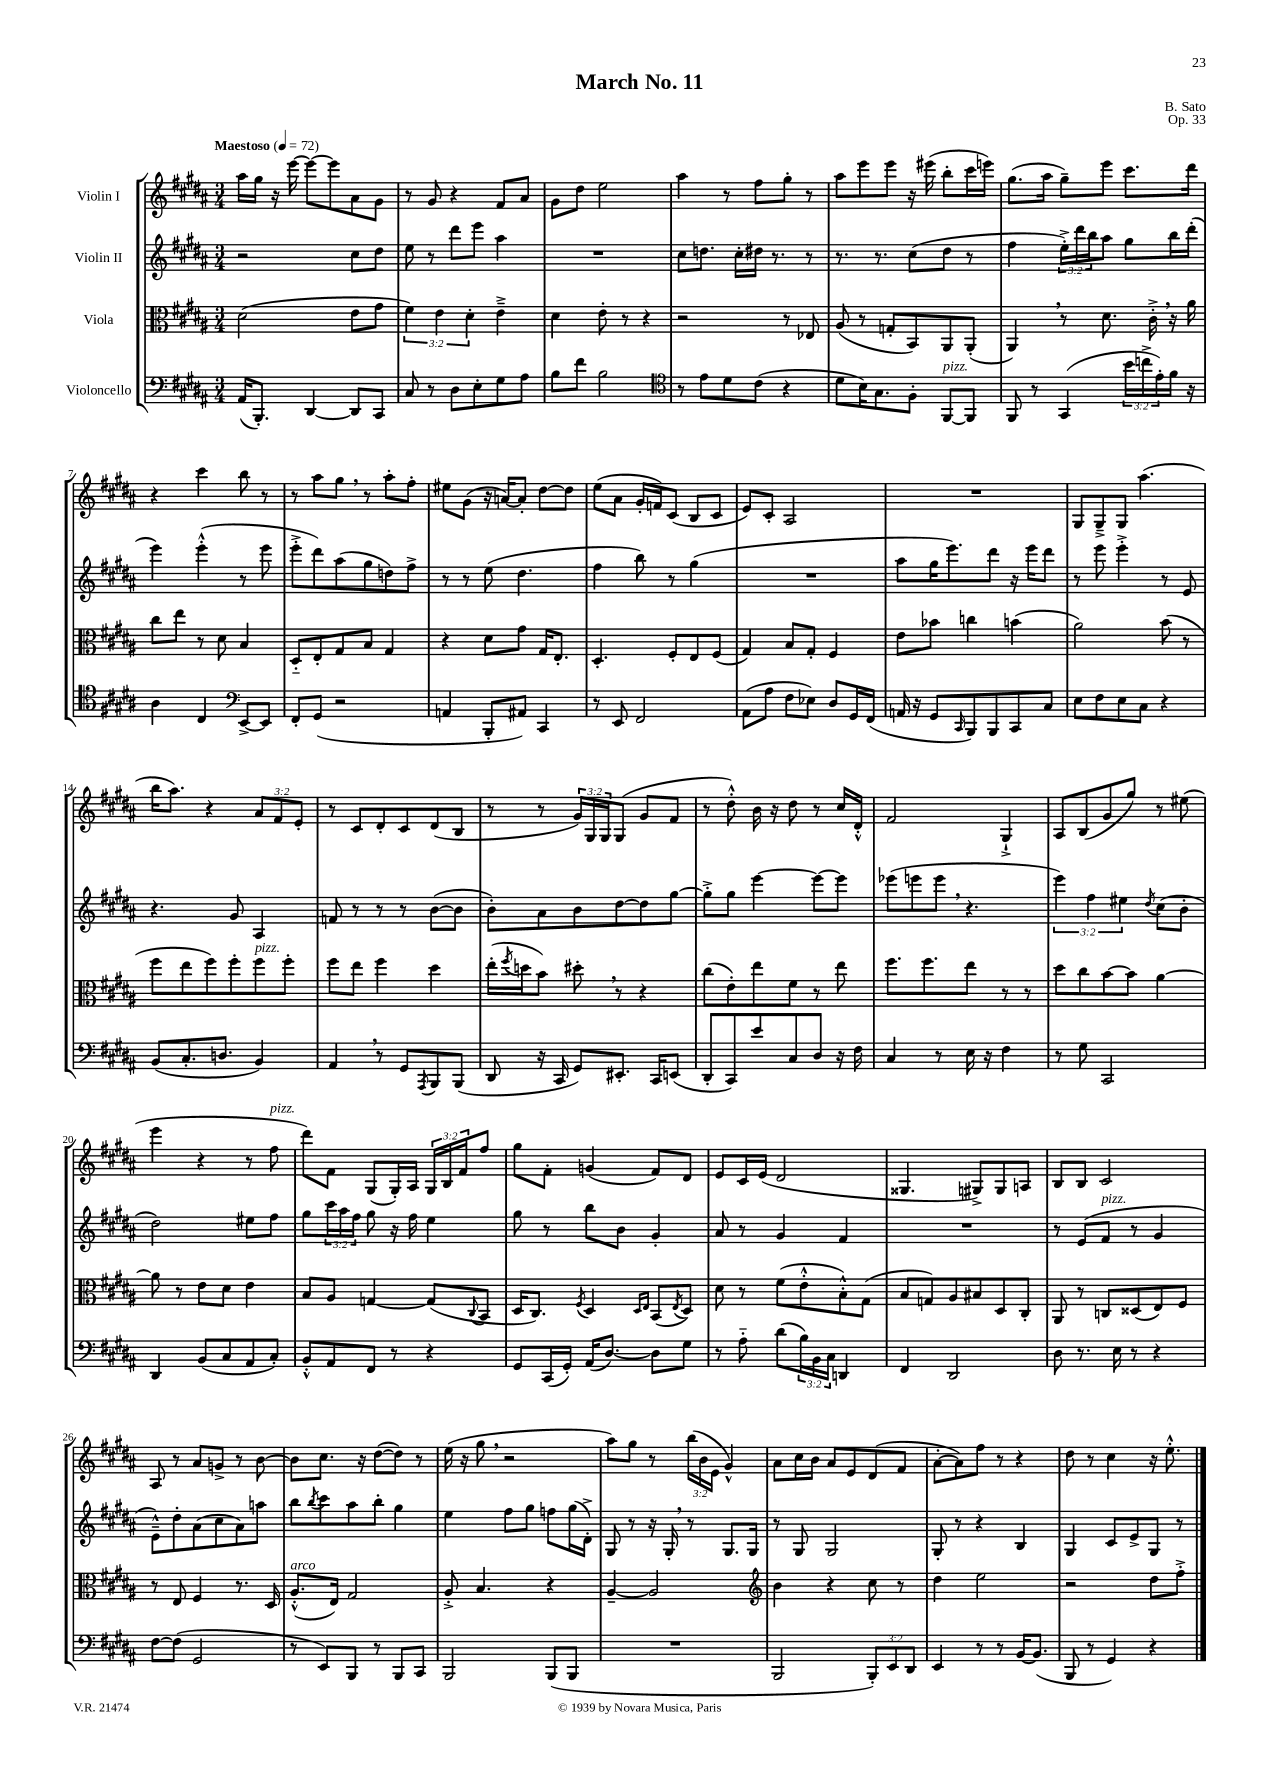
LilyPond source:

\header { title = "March No. 11" composer = "B. Sato" opus = "Op. 33" }
<<
\new StaffGroup <<
\new Staff = "s0" \with { instrumentName = "Violin I" } {
    \clef treble \key b \major \numericTimeSignature \time 3/4 \override Staff.TupletNumber.text = #tuplet-number::calc-fraction-text \tempo "Maestoso" 4 = 72
    ais''16 gis''16 r16 e'''16~ e'''8~ e'''8 ais'8 gis'8 |
    r8 gis'8 r4 fis'8 ais'8 |
    gis'8 dis''8 e''2 |
    ais''4 r8 fis''8 gis''8-. r8 |
    ais''8 e'''8 e'''8 r16 eis'''16( b''8-. cis'''16 e'''16) |
    gis''8.( ais''16 gis''8--) e'''8 cis'''8. dis'''16 |
    r4 cis'''4 b''8 r8 |
    r8 ais''8 gis''8 \breathe r8 ais''8-. fis''8-. |
    eis''8 gis'8( r16 a'16~) a'8-. dis''8~ dis''8 |
    e''8( ais'8 gis'16-. f'16) cis'8( b8 cis'8 |
    e'8) cis'8-. ais2 |
    R2. |
    gis8 gis8---> gis8 ais''4.( |
    b''16 ais''8.) r4 \tuplet 3/2 { ais'8 fis'8 e'8-. } |
    r8 cis'8 dis'8-. cis'8 dis'8( b8 |
    r8 r8 \tuplet 3/2 { gis'16) gis16 gis16 } gis8( gis'8 fis'8 |
    r8 dis''8-.-^) b'16 r16 dis''8 r8 cis''16 dis'16-.-^ |
    fis'2 gis4-!-> |
    ais8 b8( gis'8 gis''8) r8 eis''8( |
    e'''4 r4 r8 fis''8^\markup { \italic "pizz." } |
    dis'''8) fis'8 gis8( gis16-.) ais16 \tuplet 3/2 { gis16 b16 fis'16 } fis''8 |
    gis''8 fis'8-. g'4( fis'8) dis'8 |
    e'8 cis'16 e'16( dis'2 |
    gisis4. gis8->) gis8 a8 |
    b8 b8 cis'2 |
    ais8 r8 ais'8 g'8-> r8 b'8~ |
    b'8 cis''8. r16 dis''8~( dis''8) r8 |
    e''16( r16 gis''8 \breathe r2 |
    ais''8) gis''8 r8 \tuplet 3/2 { b''16( b'16 e'16 } gis'4-^) |
    ais'8 cis''16 b'16 ais'8 e'8 dis'8( fis'8 |
    ais'8~-. ais'8) fis''8 r8 r4 |
    dis''8 r8 cis''4 r16 e''8.-.-^ \bar "|." |
}
\new Staff = "s1" \with { instrumentName = "Violin II" } {
    \clef treble \key b \major \numericTimeSignature \time 3/4 \override Staff.TupletNumber.text = #tuplet-number::calc-fraction-text
    r2 cis''8 dis''8 |
    e''8 r8 dis'''8 e'''8 ais''4 |
    R2. |
    cis''8 d''8. cis''16-. dis''16 r8. r8 |
    r8. r8. cis''8( dis''8 r8 |
    fis''4 \tuplet 3/2 { e''16-.->) dis'''16 b''16 } ais''8 gis''8 b''16 dis'''16-.( |
    e'''4) e'''4-.-^( r8 e'''8 |
    e'''8-.-> dis'''8) ais''8( gis''8 d''8) fis''8-> |
    r8 r8 e''8( dis''4. |
    fis''4 b''8) r8 gis''4( |
    R2. |
    ais''8 gis''16 e'''8.) dis'''8 r16 e'''16 dis'''8 |
    r8 e'''8 e'''4-.-> r8 e'8 |
    r4. gis'8 ais4 |
    f'8 r8 r8 r8 b'8~( b'8 |
    b'8-.) ais'8 b'8 dis''8~ dis''8 gis''8~ |
    gis''8-.-> gis''8 e'''4~ e'''8~ e'''8 |
    ees'''8( e'''8 e'''8 \breathe r4. |
    \tuplet 3/2 { e'''4) fis''4 eis''4 } \acciaccatura { dis''8 } cis''8( b'8-. |
    dis''2) eis''8 fis''8 |
    gis''8 \tuplet 3/2 { cis'''16 ais''16 fis''16 } gis''8 r16 fis''16 e''4 |
    gis''8 r8 b''8 b'8 gis'4-. |
    ais'8 r8 gis'4 fis'4 |
    R2. |
    r8 e'8( fis'8^\markup { \italic "pizz." } r8 gis'4 |
    e'8---^) dis''8-. ais'8( cis''8 ais'8) a''8 |
    b''8 \acciaccatura { b''8 } cis'''8 ais''8 b''8-. gis''4 |
    e''4 fis''8 gis''8 f''8 gis''16( dis'16-.->) |
    gis8 r8 r16 gis16-. \breathe r8 gis8. gis16 |
    r8 gis8 gis2 |
    gis8-. r8 r4 b4 |
    gis4 cis'8 e'8-> gis8 r8 \bar "|." |
}
\new Staff = "s2" \with { instrumentName = "Viola" } {
    \clef alto \key b \major \numericTimeSignature \time 3/4 \override Staff.TupletNumber.text = #tuplet-number::calc-fraction-text
    dis'2( e'8 gis'8 |
    \tuplet 3/2 { fis'4) e'4 dis'4-. } e'4---> |
    dis'4 e'8-. r8 r4 |
    r2 r8 ees8 |
    ais8( r8 g8-. b,8) ais,8 ais,8-.( |
    ais,4) \breathe r8 dis'8. cis'16-.-> \breathe r16 ais'16 |
    cis''8 e''8 r8 dis'8 b4 |
    dis8-_ e8-. gis8 b8 gis4 |
    r4 dis'8 gis'8 gis16 e8.-. |
    dis4.-. fis8-. e8 fis8( |
    gis4) b8 gis8-. fis4 |
    e'8 bes'8 c''4 b'4( |
    ais'2) b'8( r8 |
    fis''8 e''8 fis''8) fis''8-. fis''8^\markup { \italic "pizz." } fis''8-. |
    fis''8 e''8 fis''4 dis''4 |
    e''16-.( \acciaccatura { fis''8 } d''16 b'8) dis''8-. \breathe r8 r4 |
    cis''8( e'8-.) e''8 fis'8 r8 e''8 |
    fis''8. fis''8. e''8 r8 r8 |
    dis''8 cis''8 b'8~ b'8 ais'4~ |
    ais'8 r8 e'8 dis'8 e'4 |
    b8 ais8 g4~ g8( \appoggiatura { cis8 } b,8 |
    dis16 cis8.) \acciaccatura { fis8 } dis4 \grace { dis16 e16 } b,8( \acciaccatura { e8 } dis8) |
    dis'8 r8 fis'8( e'8-.-^ b8-.-^) gis8( |
    b8 g8) ais8 bis8 dis8 cis8-. |
    ais,8 r8 c8 disis8( e8) fis8 |
    r8 e8 fis4 r8. dis16 |
    ais8.-.-^^\markup { \italic "arco" }( e16) gis2 |
    ais8-.-> b4. r4 |
    ais4~-- ais2 |
    \clef treble b'4 r4 cis''8 r8 |
    dis''4 e''2 |
    r2 dis''8 fis''8-.-> \bar "|." |
}
\new Staff = "s3" \with { instrumentName = "Violoncello" } {
    \clef bass \key b \major \numericTimeSignature \time 3/4 \override Staff.TupletNumber.text = #tuplet-number::calc-fraction-text
    ais,16( b,,8.-.) dis,4~ dis,8 cis,8 |
    cis8 r8 dis8 e8-. gis8 ais8 |
    b8 fis'8 b2 |
    \clef tenor r8 e'8 dis'8 cis'8( r4 |
    dis'8 b16) gis8. fis8-. fis,8~^\markup { \italic "pizz." } fis,8 |
    fis,8 r8 gis,4( \tuplet 3/2 { b'16 c''16-> e'16-.) } fis'16 r16 |
    ais4 cis4 \clef bass e,8~-> e,8 |
    fis,8-. gis,8( r2 |
    a,4 b,,8-. ais,8) cis,4 |
    r8 e,8 fis,2 |
    ais,8( ais8 fis8 ees8) dis8 gis,16 fis,16( |
    a,16 r16 gis,8 \grace { cis,16 } b,,8) b,,8 cis,8 cis8 |
    e8 fis8 e8 cis8 r4 |
    b,8( cis8.-. d8. b,4) |
    ais,4 \breathe r8 gis,8 \acciaccatura { ais,,8 } b,,8 b,,8( |
    dis,8 r16 cis,16 gis,8) eis,8.-. cis,16 e,8( |
    dis,8-. cis,8) e'8 cis8 dis8 r16 fis16 |
    cis4 r8 e16 r16 fis4 |
    r8 gis8 cis,2 |
    dis,4 b,8( cis8 ais,8 cis8-.) |
    b,8-.-^ ais,8 fis,8 r8 r4 |
    gis,8 cis,16( gis,16-.) ais,16( dis8.~) dis8 gis8 |
    r8 ais8-_ dis'8( \tuplet 3/2 { b16) b,16 cis16 } d,4 |
    fis,4 dis,2 |
    dis8 r8. e16 r8 r4 |
    fis8~ fis8( gis,2 |
    r8 e,8) b,,8 r8 b,,8 cis,8 |
    b,,2 b,,8( b,,8 |
    R2. |
    b,,2 \tuplet 3/2 { b,,8-.) e,8 dis,8 } |
    e,4 r8 r8 b,16~ b,8.( |
    b,,8 r8 gis,4) r4 \bar "|." |
}
>>
>>
